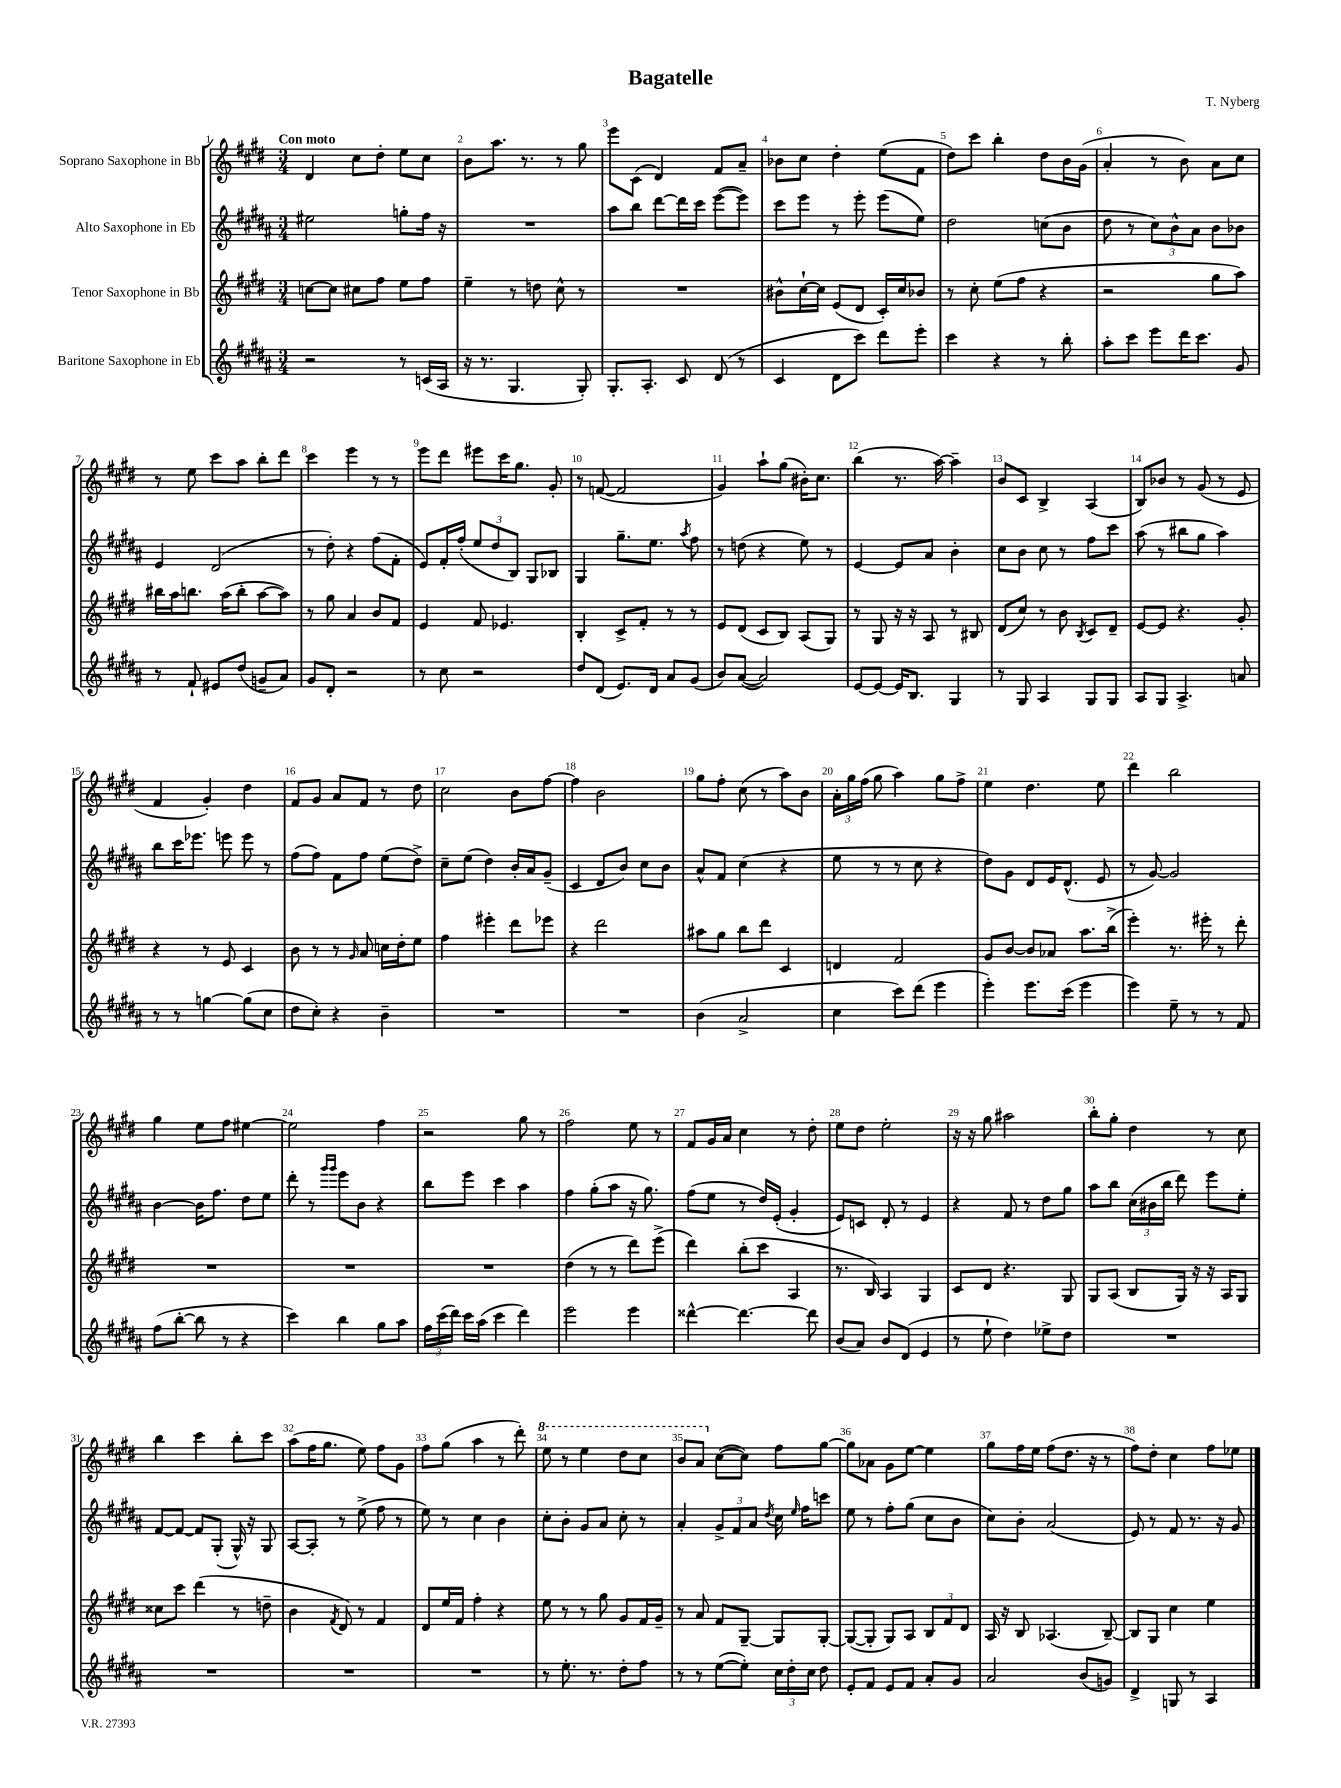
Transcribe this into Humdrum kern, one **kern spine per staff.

**kern	**kern	**kern	**kern
*staff4	*staff3	*staff2	*staff1
*clefG2	*clefG2	*clefG2	*clefG2
*k[f#c#g#d#a#]	*k[f#c#g#d#]	*k[f#c#g#d#a#]	*k[f#c#g#d#]
*M3/4	*M3/4	*M3/4	*M3/4
2r	[8cc	2ee#	4d#
.	8cc]	.	.
.	8cc#	.	8cc#
.	8ff#	.	8dd#'
8r	8ee	8gg'	8ee
(16c	8ff#	16ff#	8cc#
16A#	.	16r	.
=	=	=	=
16r	4ee~	2.r	8b
8.r	.	.	.
.	.	.	8.aa
4.G#	8r	.	.
.	.	.	8.r
.	8dd	.	.
.	8cc#^^	.	8r
8G#')	8r	.	8gg#
=	=	=	=
8.G#'	2.r	8aa#	8eee
.	.	8bb	(8c#
8.A#'	.	.	.
.	.	[8ddd#	4d#)
8c#	.	16ddd#]	.
.	.	16ccc#	.
(8d#	.	([8eee	8f#
8r	.	8eee])	8a~
=	=	=	=
4c#	8b#^^	8ccc#	8b-
.	[16cc#`	8eee	8cc#
.	16cc#]	.	.
8d#	(8e	8r	4dd#'
8ccc#)	8d#	8eee'	.
8ddd#	16c#')	(8eee	(8ee
.	16cc#	.	.
8eee'	8b-	8ee)	8f#
=	=	=	=
4ccc#	8r	2dd#	8dd#)
.	8cc#'	.	8ccc#
4r	(8ee	.	4bb'
.	8ff#	.	.
8r	4r	(8cc	8dd#
8bb'	.	8b	16b
.	.	.	(16g#
=	=	=	=
8aa#'	2r	8dd#	4a'
8ccc#	.	8r	.
8eee	.	12cc#)	8r
.	.	12b^^	.
16ddd#	.	.	8b)
.	.	12a#	.
8.ccc#	.	.	.
.	8gg#	8b	8a
8g#	8aa)	8b-	8cc#
=	=	=	=
8r	16bb#	4e	8r
.	16aa	.	.
8f#`	8.bb	.	8ee
8e#	.	(2d#	8ccc#
.	(16aa	.	.
(8dd#	8bb'	.	8aa
8g~	[8aa	.	8bb'
8a#)	8aa])	.	8ddd#
=	=	=	=
8g#	8r	8r	4ccc#
8d#'	8gg#	8dd#')	.
2r	4a	4r	4eee
.	8b	(8ff#	8r
.	8f#	8f#'	8r
=	=	=	=
8r	4e	8e)	8eee
8cc#	.	16f#'	8ddd#
.	.	(16ff#'	.
2r	8f#	12ee	8eee#
.	.	12dd#	.
.	4.e-	.	16ccc#
.	.	12B)	.
.	.	.	8.gg#
.	.	8G#	.
.	.	8B-	8g#'
=	=	=	=
8dd#	4B'	4G#	8r
(8d#	.	.	([8f
8.e)	8c#^	8.gg#~	2f]
.	8f#'	.	.
16d#	.	8.ee	.
8a#	8r	.	.
.	.	8qaa#	.
(8g#	8r	8ff#	.
=	=	=	=
8b)	8e	8r	4g#)
([8a#	(8d#	(8dd	.
2a#])	8c#	4r	8aa`
.	8B)	.	(8gg#
.	(8A	8ee)	16b#')
.	.	.	8.cc#
.	8G#)	8r	.
=	=	=	=
[8e	8r	[4e	(4bb
8e_	8G#	.	.
16e]	16r	8e]	8.r
8.B	16r	.	.
.	8A	8a#	.
.	.	.	[16aa)
4G#	8r	4b'	4aa~]
.	8B#	.	.
=	=	=	=
8r	(8d#	8cc#	8b
8G#	8cc#)	8b	8c#
4A#	8r	8cc#	4B^
.	8b	8r	.
.	8qB	.	.
8G#	8c#	8ff#	(4A
8G#	8d#~	8ccc#	.
=	=	=	=
8A#	[8e	(8aa#	8B)
8G#	8e]	8r	8b-
4.A#^	4.r	8bb#	8r
.	.	8gg#	(8g#
.	.	4aa#)	8r
8a	8g#'	.	8e
=	=	=	=
8r	4r	8bb	4f#
8r	.	16ccc#	.
.	.	8.eee-	.
[4gg	8r	.	4g#')
.	8e	8eee	.
(8gg]	4c#	8eee	4dd#
8cc#	.	8r	.
=	=	=	=
8dd#	8b	(8ff#	8f#
8cc#')	8r	8ff#)	8g#
4r	8r	8f#	8a
.	16qqg#	.	.
.	8a	8ff#	8f#
4b~	16cc	(8ee	8r
.	16dd#'	.	.
.	8ee	8dd#^)	8dd#
=	=	=	=
2.r	4ff#	8cc#~	2cc#
.	.	(8ee	.
.	4eee#'	4dd#)	.
.	8ddd#	16b'	8b
.	.	16a#	.
.	8eee-	(8g#~	[8ff#
=	=	=	=
2.r	4r	4c#	4ff#]
.	2ddd#	8d#	2b
.	.	8b)	.
.	.	8cc#	.
.	.	8b	.
=	=	=	=
(4b	8aa#	8a#^^	8gg#
.	8gg#	8f#	8ff#'
2a#^	8bb	(4cc#	(8cc#
.	8ddd#	.	8r
.	4c#	4r	8aa)
.	.	.	8b
=	=	=	=
4cc#	4d	8ee	24a'
.	.	.	24gg#
.	.	.	(24ff#
.	.	8r	8gg#
8ccc#)	2f#	8r	4aa)
(8ddd#	.	8cc#	.
4eee	.	4r	8gg#
.	.	.	8ff#^
=	=	=	=
4eee')	8g#	8dd#)	4ee
.	[8b	8g#	.
8.eee	8b]	8d#	4.dd#
.	8a-	16e	.
(16ccc#	.	(8.d#^^	.
4eee	8.aa	.	.
.	.	8e	8ee
.	(16bb^	.	.
=	=	=	=
4eee)	4eee')	8r	4ddd#
.	.	[8g#)	.
8ee~	8.r	2g#]	2bb
8r	.	.	.
.	16eee#'	.	.
8r	8r	.	.
8f#	8ddd#'	.	.
=	=	=	=
(8ff#	2.r	[4b	4gg#
[8bb'	.	.	.
8bb]	.	16b]	8ee
.	.	8.ff#	.
8r	.	.	8ff#
4r	.	8dd#	[4ee#
.	.	8ee	.
=	=	=	=
4ccc#)	2.r	8ddd#'	2ee#]
.	.	8r	.
.	.	16qqggg#	.
.	.	16qqggg#	.
4bb	.	8eee	.
.	.	8b	.
8gg#	.	4r	4ff#
8aa#	.	.	.
=	=	=	=
24ff#	2.r	8bb	2r
(24ccc#	.	.	.
24ddd#)	.	.	.
16ccc#	.	8eee	.
(16aa#	.	.	.
4ccc#	.	4ccc#	.
4ddd#)	.	4aa#	8gg#
.	.	.	8r
=	=	=	=
2eee	(4dd#	4ff#	2ff#
.	8r	(8gg#'	.
.	8r	8aa#	.
4eee	8ddd#)	16r	8ee
.	.	8.gg#)	.
.	(8eee^	.	8r
=	=	=	=
[4ddd##^^	4ddd#)	(8ff#	8f#
.	.	8ee	16g#
.	.	.	16a
4.ddd##_	(8bb'	8r	4cc#
.	8ccc#	16dd#)	.
.	.	(16e'	.
.	4A	4g#'	8r
8ddd##]	.	.	8dd#'
=	=	=	=
(8b	8.r	8e)	8ee
8a#)	.	8c	8dd#
.	16B)	.	.
8b	4A	8d#'	2ee'
(8d#	.	8r	.
4e	4G#	4e	.
=	=	=	=
8r	8c#	4r	16r
.	.	.	16r
8ee`	8d#	.	8gg#
4dd#)	4.r	8f#	2aa#
.	.	8r	.
8ee-^	.	8dd#	.
8dd#	8G#	8gg#	.
=	=	=	=
2.r	8G#	8aa#	8bb'
.	(8A	8bb	8gg#'
.	8B	(24cc#	4dd#
.	.	24b#	.
.	.	24bb	.
.	16G#)	8ddd#)	.
.	16r	.	.
.	16r	8eee	8r
.	16A	.	.
.	8G#	8ee'	8cc#
=	=	=	=
2.r	8cc##	[8f#	4bb
.	8ccc#	8f#_	.
.	(4ddd#	8f#]	4ccc#
.	.	(8G#'	.
.	8r	16G#^^)	8bb'
.	.	16r	.
.	8dd~	8G#	8ccc#
=	=	=	=
2.r	4b	[8A#	(8aa
.	.	8A#']	16ff#
.	.	.	8.gg#
.	8qf#	.	.
.	8d#)	8r	.
.	8r	(8ee^	8ee)
.	4f#	8ff#	8ff#
.	.	8r	8g#
=	=	=	=
2.r	8d#	8ee)	8ff#
.	16ee	8r	(8gg#
.	16f#	.	.
.	4ff#'	4cc#	4aa
.	4r	4b	8r
.	.	.	8ddd#')
=	=	=	=
8r	8ee	8cc#'	8eee
8.ee'	8r	8b'	8r
.	8r	8g#	4eee
8.r	.	.	.
.	8gg#	8a#	.
8dd#'	8g#	8cc#'	8ddd#
8ff#	16f#	8r	8ccc#
.	16g#~	.	.
=	=	=	=
8r	8r	4a#'	8bb
8r	8a	.	8aa
([8ee	8f#	12g#^	([8cc#
.	.	12f#	.
8ee'])	[8G#~	.	8cc#])
.	.	12a#	.
.	.	8qdd#	.
24cc#	8G#]	16cc#	8ff#
24dd#'	.	.	.
.	.	16qqee	.
.	.	16ff#	.
24cc#	.	.	.
8dd#	[8G#'	8ccc	[8gg#
=	=	=	=
8e'	(8G#_	8ee	8gg#]
8f#	8G#']	8r	8a-
8e	8G#)	8ff#'	8g#
8f#	8A	(8gg#	[8ee
8a#'	12B	8cc#	4ee]
.	12f#	.	.
8g#	.	8b	.
.	12d#	.	.
=	=	=	=
2a#	16A	8cc#)	8gg#
.	16r	.	.
.	8B	8b'	16ff#
.	.	.	16ee
.	(4.A-	(2a#	(8ff#
.	.	.	8.dd#
(8b	.	.	.
.	.	.	16r
8g)	[8B~)	.	8r
=	=	=	=
4d#^	8B]	8e)	8ff#)
.	8G#	8r	8dd#'
8G	4cc#	8f#	4cc#
8r	.	8.r	.
4A#	4ee	.	8ff#
.	.	16r	.
.	.	8g#	8ee-
==	==	==	==
*-	*-	*-	*-
